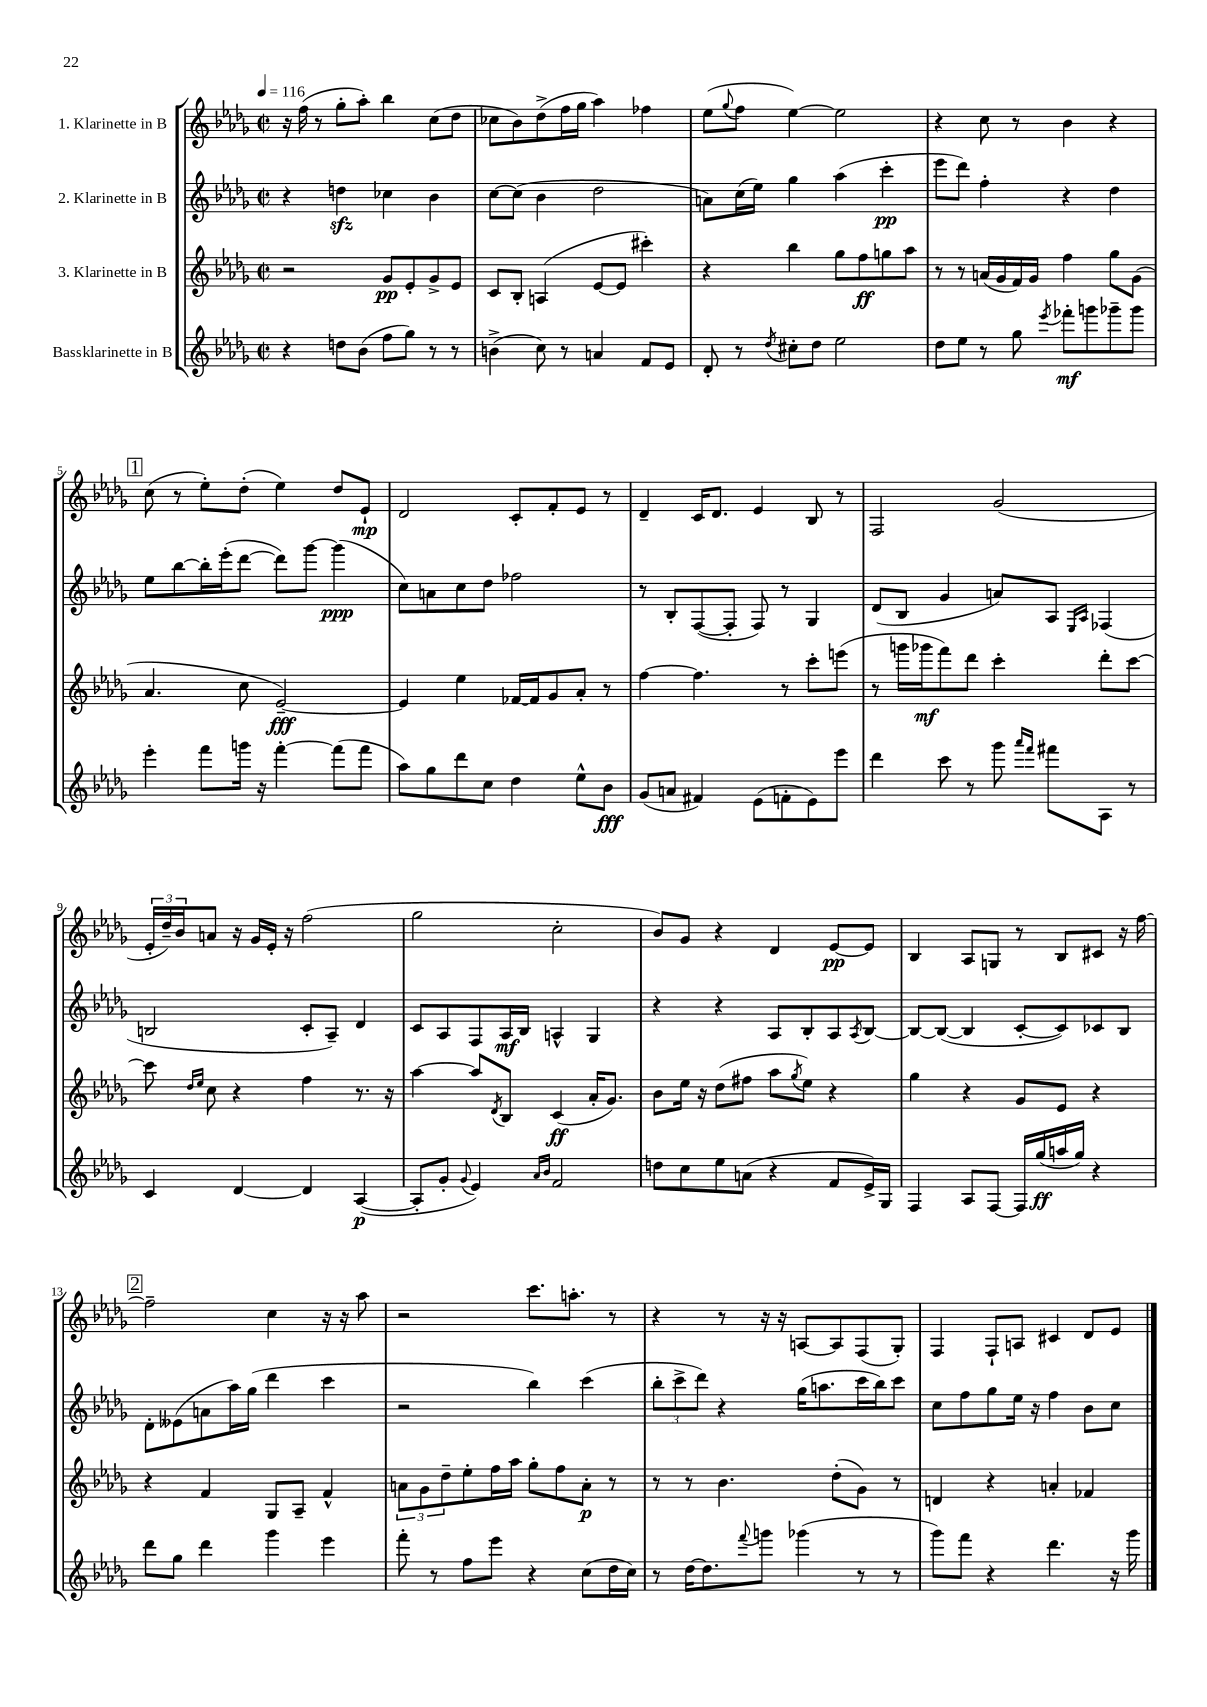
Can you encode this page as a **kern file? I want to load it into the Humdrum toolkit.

**kern	**dynam	**kern	**dynam	**kern	**dynam	**kern	**dynam
*part4	*part4	*part3	*part3	*part2	*part2	*part1	*part1
*staff4	*staff4	*staff3	*staff3	*staff2	*staff2	*staff1	*staff1
*I"Bassklarinette in B	*	*I"3. Klarinette in B	*	*I"2. Klarinette in B	*	*I"1. Klarinette in B	*
*clefG2	*	*clefG2	*	*clefG2	*	*clefG2	*
*k[b-e-a-d-g-]	*	*k[b-e-a-d-g-]	*	*k[b-e-a-d-g-]	*	*k[b-e-a-d-g-]	*
*M2/2	*	*M2/2	*	*M2/2	*	*M2/2	*
*met(c|)	*	*met(c|)	*	*met(c|)	*	*met(c|)	*
*MM116	*	*MM116	*	*MM116	*	*MM116	*
=1	=1	=1	=1	=1	=1	=1	=1
4r	.	2r	.	4r	.	16r	.
.	.	.	.	.	.	(16ff\	.
.	.	.	.	.	.	8r	.
8ddn\L	.	.	.	4ddnzz\	.	8gg-'\L	.
(8b-\J	.	.	.	.	.	8aa-'\J)	.
8ff\L	.	8g-/L	pp	4cc-X\	.	4bb-\	.
8gg-\J)	.	8e-'/	.	.	.	.	.
8r	.	8g-^/	.	4b-\	.	(8cc\L	.
8r	.	8e-/J	.	.	.	8dd-\J	.
=2	=2	=2	=2	=2	=2	=2	=2
(4bn^\	.	8c/L	.	[8cc\L	.	8cc-X\L	.
.	.	8B-'/J	.	(8cc\J]	.	8b-\)	.
8cc\)	.	(4An/	.	4b-\	.	(8dd-^\	.
8r	.	.	.	.	.	16ff\L	.
.	.	.	.	.	.	16gg-\JJ	.
4an/	.	[8e-/L	.	2dd-\	.	4aa-\)	.
.	.	8e-/J]	.	.	.	.	.
8f/L	.	4ccc#X'\)	.	.	.	4ff-X\	.
8e-/J	.	.	.	.	.	.	.
=3	=3	=3	=3	=3	=3	=3	=3
8d-'/	.	4r	.	8an\L)	.	(8ee-\L	.
.	.	.	.	.	.	8qqgg-/	.
8r	.	.	.	(16cc\L	.	8ff\J	.
.	.	.	.	16ee-\JJ)	.	.	.
8qdd-/	.	.	.	.	.	.	.
8cc#X'\L	.	4bb-\	.	4gg-\	.	[4ee-\)	.
8dd-\J	.	.	.	.	.	.	.
2ee-\	.	8gg-\L	.	(4aa-\	.	2ee-\]	.
.	.	8ff\	ff	.	.	.	.
.	.	8ggn\	.	4ccc'\	pp	.	.
.	.	8aa-\J	.	.	.	.	.
=4	=4	=4	=4	=4	=4	=4	=4
8dd-\L	.	8r	.	8eee-\L	.	4r	.
8ee-\J	.	8r	.	8ddd-\J)	.	.	.
8r	.	(16an/LL	.	4ff'\	.	8cc\	.
.	.	16g-/	.	.	.	.	.
8gg-\	.	16f/)	.	.	.	8r	.
.	.	16g-/JJ	.	.	.	.	.
8qeee-/	.	.	.	.	.	.	.
8fff-X'\L	mf	4ff\	.	4r	.	4b-\	.
8gggn\	.	.	.	.	.	.	.
8ggg-X~\	.	8gg-\L	.	4dd-\	.	4r	.
8ggg-\J	.	(8g-\J	.	.	.	.	.
!!LO:LB:g=z
!!LO:REH:place=s1:t=1
=5	=5	=5	=5	=5	=5	=5	=5
4eee-'\	.	4.a-/	.	8ee-\L	.	(8cc\	.
.	.	.	.	[8bb-\	.	8r	.
8fff\L	.	.	.	16bb-'\L]	.	8ee-'\L)	.
.	.	.	.	(16eee-'\J	.	.	.
16gggn\Jk	.	8cc\	.	[8ddd-\J	.	(8dd-'\J	.
16r	.	.	.	.	.	.	.
[4fff'\	.	[2e-~/)	fff	8ddd-\L])	.	4ee-\)	.
.	.	.	.	[8ggg-\J	.	.	.
(8fff\L]	.	.	.	(4ggg-\]	ppp	8dd-/L	.
8fff\J	.	.	.	.	.	8e-`/J	mp
=6	=6	=6	=6	=6	=6	=6	=6
8aa-\L)	.	4e-/]	.	8cc\L)	.	2d-/	.
8gg-\	.	.	.	8an\	.	.	.
8ddd-\	.	4ee-\	.	8cc\	.	.	.
8cc\J	.	.	.	8dd-\J	.	.	.
4dd-\	.	[16f-X/LL	.	2ff-X\	.	8c'/L	.
.	.	16f-/J]	.	.	.	.	.
.	.	8g-/	.	.	.	8f'/	.
8ee-^^\L	.	8a-'/J	.	.	.	8e-/J	.
8b-\J	fff	8r	.	.	.	8r	.
=7	=7	=7	=7	=7	=7	=7	=7
(8g-/L	.	[4ff\	.	8r	.	4d-~/	.
8an/J	.	.	.	8B-'/L	.	.	.
4f#X/)	.	4.ff\]	.	([8F/	.	16c/KL	.
.	.	.	.	.	.	8.d-/J	.
.	.	.	.	8F'/J]	.	.	.
(8e-\L	.	.	.	8F/)	.	4e-/	.
8fn'\	.	8r	.	8r	.	.	.
8e-\)	.	8ccc'\L	.	4G-/	.	8B-/	.
8eee-\J	.	(8eeen\J	.	.	.	8r	.
=8	=8	=8	=8	=8	=8	=8	=8
4ddd-\	.	8r	.	(8d-/L	.	2F/	.
.	.	16gggn\LL	.	8B-/J	.	.	.
.	.	16ggg-X\J	mf	.	.	.	.
8ccc\	.	8fff\)	.	4g-/	.	.	.
8r	.	8ddd-\J	.	.	.	.	.
8ggg-\	.	4ccc'\	.	8an/L)	.	(2g-/	.
16qqaaa-/LL	.	.	.	.	.	.	.
16qqfff/JJ	.	.	.	.	.	.	.
8fff#X\L	.	.	.	8A-/J	.	.	.
.	.	.	.	16qqE-/LL	.	.	.
.	.	.	.	16qqA-/JJ	.	.	.
8A-\J	.	8ddd-'\L	.	(4F-X/	.	.	.
8r	.	[8ccc\J	.	.	.	.	.
!!LO:LB:g=z
=9	=9	=9	=9	=9	=9	=9	=9
4c/	.	8ccc\]	.	2Bn/	.	24e-'/LL	.
.	.	.	.	.	.	24dd-~/)	.
.	.	.	.	.	.	24b-/J	.
.	.	16qqdd-/LL	.	.	.	.	.
.	.	16qqee-/JJ	.	.	.	.	.
.	.	8cc\	.	.	.	8an/J	.
[4d-/	.	4r	.	.	.	16r	.
.	.	.	.	.	.	16g-/LL	.
.	.	.	.	.	.	16e-'/JJ	.
.	.	.	.	.	.	16r	.
4d-/]	.	4ff\	.	8c'/L	.	(2ff\	.
.	.	.	.	8A-~/J)	.	.	.
([4A-/	p	8.r	.	4d-/	.	.	.
.	.	16r	.	.	.	.	.
=10	=10	=10	=10	=10	=10	=10	=10
8A-'/L]	.	[4aa-\	.	8c/L	.	2gg-\	.
8g-'/J	.	.	.	8A-/	.	.	.
8qqg-/	.	.	.	.	.	.	.
4e-/)	.	8aa-/L]	.	8F/	.	.	.
.	.	8qd-/	.	.	.	.	.
.	.	8B-/J	.	16A-/L	mf	.	.
.	.	.	.	16B-/JJ	.	.	.
16qqa-/LL	.	.	.	.	.	.	.
16qqb-/JJ	.	.	.	.	.	.	.
2f/	.	(4c/	ff	4An^^/	.	2cc'\	.
.	.	16a-'/KL	.	4G-/	.	.	.
.	.	8.g-/J)	.	.	.	.	.
=11	=11	=11	=11	=11	=11	=11	=11
8ddn\L	.	8b-\L	.	4r	.	8b-/L)	.
8cc\	.	16ee-\Jk	.	.	.	8g-/J	.
.	.	16r	.	.	.	.	.
8ee-\	.	(8dd-\L	.	4r	.	4r	.
(8an\J	.	8ff#X\J	.	.	.	.	.
4r	.	8aa-\L	.	8A-/L	.	4d-/	.
.	.	8qgg-/	.	.	.	.	.
.	.	8ee-\J)	.	8B-'/	.	.	.
8f/L	.	4r	.	8A-/	.	[8e-/L	pp
.	.	.	.	8qA-/	.	.	.
16e-^/L)	.	.	.	[8B-/J	.	8e-/J]	.
16G-/JJ	.	.	.	.	.	.	.
=12	=12	=12	=12	=12	=12	=12	=12
4F/	.	4gg-\	.	8B-/L_	.	4B-/	.
.	.	.	.	(8B-/J_	.	.	.
8A-/L	.	4r	.	4B-/]	.	8A-/L	.
[8F/J	.	.	.	.	.	8Gn/J	.
16F/LL]	.	8g-/L	.	[8c'/L	.	8r	.
(16gg-/	ff	.	.	.	.	.	.
16aan/	.	8e-/J	.	8c/])	.	8B-/L	.
16gg-/JJ)	.	.	.	.	.	.	.
4r	.	4r	.	8c-X/	.	8c#X/J	.
.	.	.	.	8B-/J	.	16r	.
.	.	.	.	.	.	[16ff\	.
!!LO:LB:g=z
!!LO:REH:place=s1:t=2
=13	=13	=13	=13	=13	=13	=13	=13
8ddd-\L	.	4r	.	8d-'\L	.	2ff~\]	.
8gg-\J	.	.	.	(8e--X\	.	.	.
4ddd-\	.	4f/	.	8an\	.	.	.
.	.	.	.	16aa-\L)	.	.	.
.	.	.	.	(16gg-\JJ	.	.	.
4ggg-\	.	8G-/L	.	4ddd-\	.	4cc\	.
.	.	8A-~/J	.	.	.	.	.
4eee-\	.	4f^^/	.	4ccc\	.	16r	.
.	.	.	.	.	.	16r	.
.	.	.	.	.	.	8aa-\	.
=14	=14	=14	=14	=14	=14	=14	=14
8fff'\	.	12an\L	.	2r	.	2r	.
.	.	12g-\	.	.	.	.	.
8r	.	.	.	.	.	.	.
.	.	12dd-~\	.	.	.	.	.
8ff\L	.	8ee-'\	.	.	.	.	.
8eee-\J	.	16ff\L	.	.	.	.	.
.	.	16aa-\JJ	.	.	.	.	.
4r	.	8gg-'\L	.	4bb-\)	.	8.ccc\L	.
.	.	8ff\	.	.	.	.	.
.	.	.	.	.	.	8.aan'\J	.
(8cc\L	.	8a'\J	p	(4ccc\	.	.	.
16dd-\L	.	8r	.	.	.	8r	.
16cc\JJ)	.	.	.	.	.	.	.
=15	=15	=15	=15	=15	=15	=15	=15
8r	.	8r	.	12bb-'\L	.	4r	.
.	.	.	.	12ccc^\	.	.	.
[16dd-\KL	.	8r	.	.	.	.	.
.	.	.	.	12ddd-\J)	.	.	.
8.dd-\]	.	.	.	.	.	.	.
.	.	4.b-\	.	4r	.	8r	.
8qqfff/	.	.	.	.	.	.	.
8gggn\J	.	.	.	.	.	16r	.
.	.	.	.	.	.	16r	.
(4ggg-X\	.	.	.	(16gg-\KL	.	[8An/L	.
.	.	.	.	8.aan\	.	.	.
.	.	(8dd-'\L	.	.	.	8A/]	.
8r	.	8g-\J)	.	16ccc\L	.	(8F/	.
.	.	.	.	16bb-\J)	.	.	.
8r	.	8r	.	8ccc\J	.	8G-'/J)	.
=16	=16	=16	=16	=16	=16	=16	=16
8ggg-\L)	.	4dn/	.	8cc\L	.	4F/	.
8fff\J	.	.	.	8ff\	.	.	.
4r	.	4r	.	8gg-\	.	8F`/L	.
.	.	.	.	16ee-\Jk	.	8An/J	.
.	.	.	.	16r	.	.	.
4.ddd-\	.	4an'/	.	4ff\	.	4c#X/	.
.	.	4f-X/	.	8b-\L	.	8d-/L	.
16r	.	.	.	8cc\J	.	8e-/J	.
16ggg-\	.	.	.	.	.	.	.
==	==	==	==	==	==	==	==
*-	*-	*-	*-	*-	*-	*-	*-
